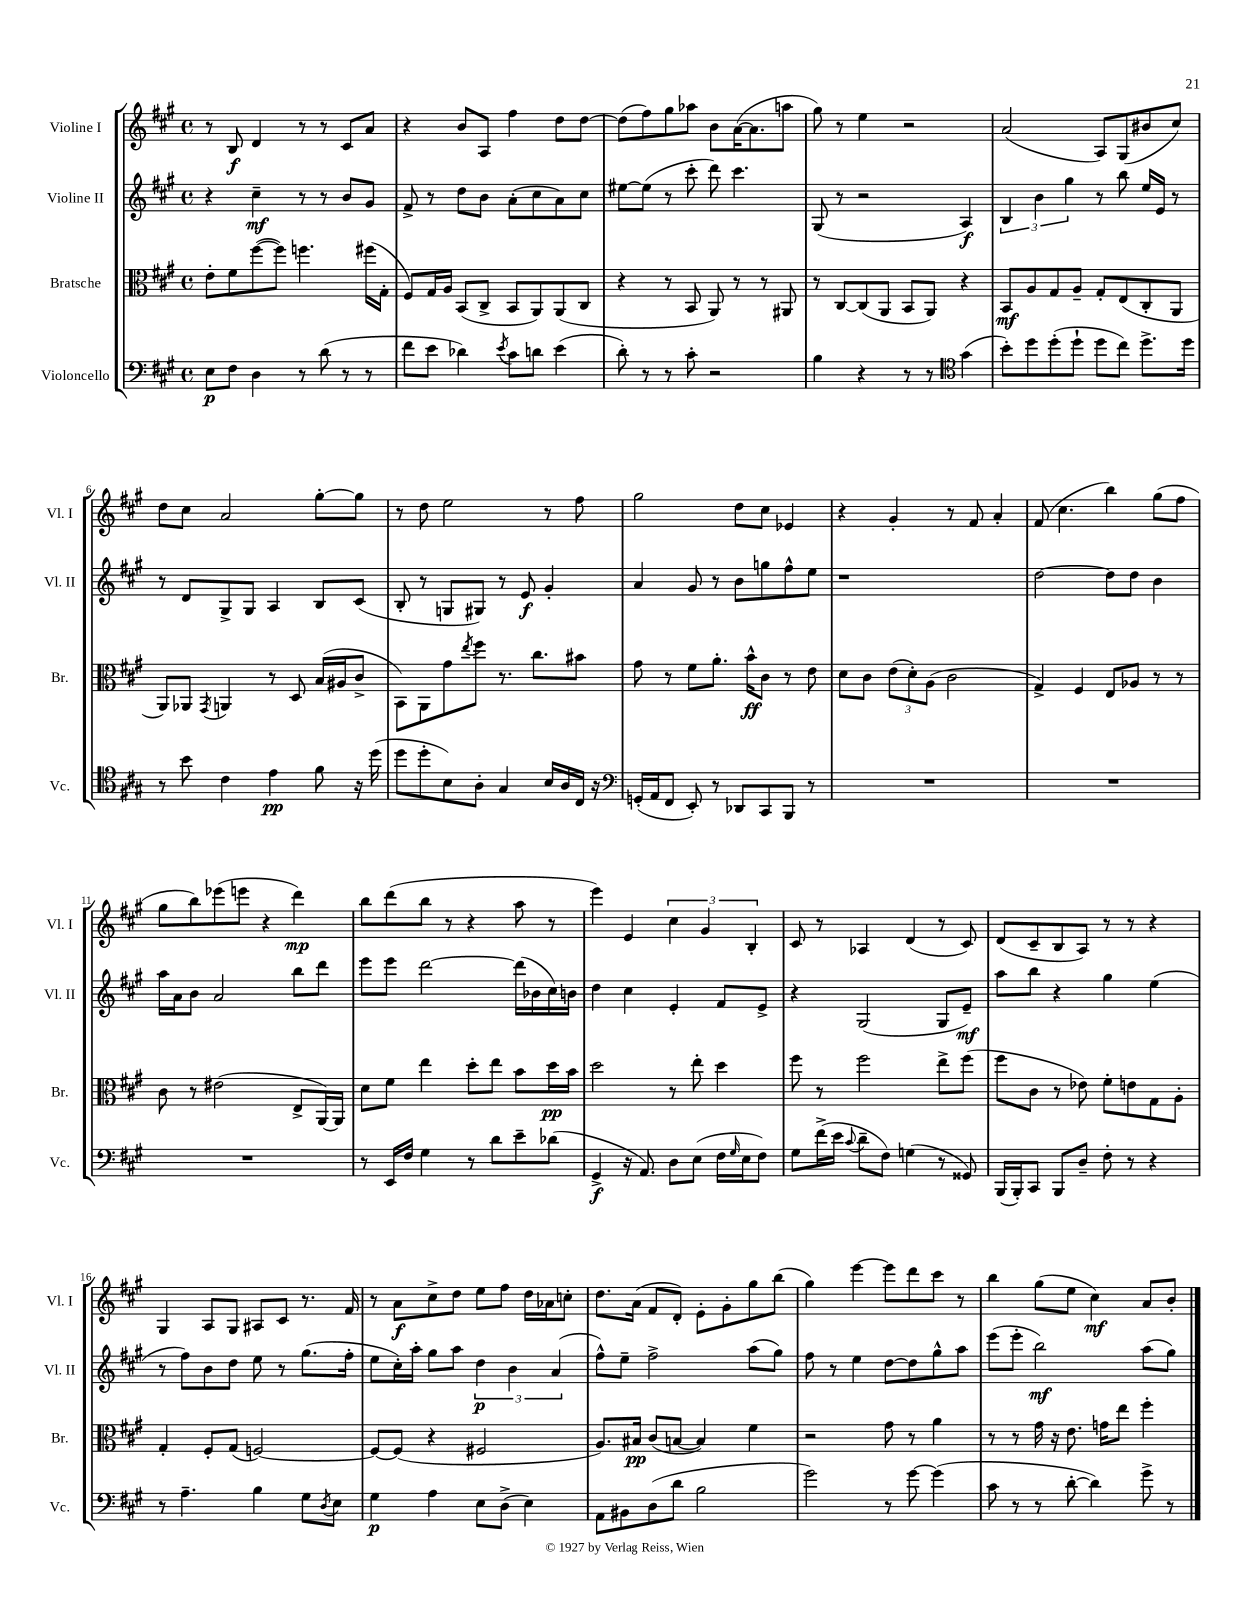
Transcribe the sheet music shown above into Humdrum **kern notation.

**kern	**kern	**kern	**kern
*staff4	*staff3	*staff2	*staff1
*clefF4	*clefC3	*clefG2	*clefG2
*k[f#c#g#]	*k[f#c#g#]	*k[f#c#g#]	*k[f#c#g#]
*M4/4	*M4/4	*M4/4	*M4/4
*met(c)	*met(c)	*met(c)	*met(c)
8E	8e'	4r	8r
8F#	8f#	.	8B
4D	([8ff#	4cc#~	4d
.	8ff#])	.	.
8r	4.ff	8r	8r
(8d	.	8r	8r
8r	.	8b	8c#
8r	(16ff#	8g#	8a
.	16G#'	.	.
=	=	=	=
8f#	8F#)	8f#^	4r
8e	16G#	8r	.
.	16A	.	.
4d-)	(8BB	8dd	8b
.	8C#^	8b	8A
8qe	.	.	.
8c#	8BB	(8a'	4ff#
8d	8AA)	8cc#	.
(4e	(8AA	8a)	8dd
.	8C#	8cc#	[8dd
=	=	=	=
8d')	4r	[8ee#	(8dd]
8r	.	(8ee#]	8ff#)
8r	8r	8r	8gg#
8c#'	8BB	8ccc#'	8aa-
2r	8AA)	8ddd)	8b
.	8r	4.ccc#	([16a
.	.	.	8.a]
.	8r	.	.
.	8AA#	.	8aa
=	=	=	=
4B	8r	(8G#	8gg#)
.	[8C#	8r	8r
4r	(8C#]	2r	4ee
.	8AA	.	.
8r	8BB	.	2r
8r	8AA)	.	.
*clefC4	*	*	*
(4g#	4r	4A)	.
=	=	=	=
8b')	8BB	6B	(2a
8dd	8A	.	.
.	.	6b	.
(8dd'	8G#	.	.
.	.	6gg#	.
8dd`	8A~	.	.
8dd	8G#'	8r	8A)
8cc#)	(8E	8bb	(8G#
8.dd^	8C#'	16ee	8b#
.	.	16e	.
.	8AA	8r	8cc#)
16dd	.	.	.
=	=	=	=
8r	8AA)	8r	8dd
8b	8AA-	8d	8cc#
.	8qGG#	.	.
4c#	4AA	8G#^	2a
.	.	8G#	.
4e	8r	4A	.
.	8D	.	.
8f#	(16B	8B	[8gg#'
.	16A#	.	.
16r	8c#^	(8c#	8gg#]
(16dd	.	.	.
=	=	=	=
8dd	8BB)	8B'	8r
8dd'	8AA	8r	8dd
8B)	8g#	8G	2ee
.	8qee	.	.
8A'	8ff#	8G#)	.
4G#	8.r	8r	.
.	.	8e	.
.	8.cc#	.	.
16B	.	4g#'	8r
16A	.	.	.
16C#	8b#	.	8ff#
16r	.	.	.
=	=	=	=
*clefF4	*	*	*
(16GG'	8g#	4a	2gg#
16AA	.	.	.
8FF#	8r	.	.
8EE')	8f#	8g#	.
8r	8.a'	8r	.
8DD-	.	8b	8dd
.	16b^^	.	.
8CC#	8c#	8gg	8cc#
8BBB	8r	8ff#^^	4e-
8r	8e	8ee	.
=	=	=	=
1r	8d	1r	4r
.	8c#	.	.
.	(12e	.	4g#'
.	12d')	.	.
.	(12A	.	.
.	2c#	.	8r
.	.	.	8f#
.	.	.	4a'
=	=	=	=
1r	4G#^)	[2dd	(8f#
.	.	.	4.cc#
.	4F#	.	.
.	8E	8dd]	4bb)
.	8A-	8dd	.
.	8r	4b	(8gg#
.	8r	.	8ff#
=	=	=	=
1r	8c#	16aa	8gg#
.	.	16a	.
.	8r	8b	8bb)
.	(2e#	2a	(8eee-
.	.	.	8eee
.	.	.	4r
.	8E^	8bb	4ddd)
.	[16AA)	8ddd	.
.	16AA]	.	.
=	=	=	=
8r	8d	8eee	8bb
16EE	8f#	8eee	(8ddd
16F#	.	.	.
4G#	4ee	[2ddd	8bb
.	.	.	8r
8r	8dd'	.	4r
8d	8ee	.	.
8e~	8b	(16ddd]	8aa
.	.	16b-	.
(8d-	16dd	16cc#)	8r
.	16b	16b	.
=	=	=	=
4GG#^	2dd	4dd	4eee)
16r	.	4cc#	4e
8.AA)	.	.	.
8D	8r	4e'	6cc#
(8E	8ee'	.	.
.	.	.	6g#
16F#	4dd	8f#	.
16qqG#	.	.	.
16E	.	.	.
.	.	.	6B'
8F#)	.	8e^	.
=	=	=	=
8G#	8ff#	4r	8c#
(16f#^	8r	.	8r
16e	.	.	.
8qqc#	.	.	.
8d~	2ff#	(2G#	4A-
8F#)	.	.	.
(4G	.	.	(4d
8r	8ee^	8G#	8r
8GG##)	(8ff#	8e~)	8c#)
=	=	=	=
(16BBB	8ff#	8aa	(8d
16BBB')	.	.	.
8CC#	8c#	8bb	8c#~
8BBB	8r	4r	8B
8D~	8e-)	.	8A)
8F#'	8f#'	4gg#	8r
8r	8e	.	8r
4r	8G#	(4ee	4r
.	8A'	.	.
=	=	=	=
8r	4G#'	8r	4G#
4.A~	.	8ff#)	.
.	8F#'	8b	8A
.	(8G#	8dd	8G#
4B	[2F)	8ee	8A#
.	.	8r	8c#
8G#	.	(8.gg#	8.r
8qD	.	.	.
8E	.	.	.
.	.	16ff#'	16f#
=	=	=	=
4G#	8F_	8ee	8r
.	(8F]	16cc#')	8a
.	.	16aa'	.
4A	4r	8gg#	8cc#^
.	.	8aa	8dd
8E	2F#	6dd	8ee
(8D^	.	.	8ff#
.	.	6b	.
4E)	.	.	16dd
.	.	.	16a-
.	.	(6a	.
.	.	.	8cc'
=	=	=	=
8AA	8.A)	8ff#^^)	8.dd
8BB#	.	8ee~	.
.	16B#	.	(16a
(8D	(8c#	2ff#^	8f#
8d	[8B	.	8d')
2B	4B])	.	8e'
.	.	.	8g#'
.	4f#	(8aa	8gg#
.	.	8gg#)	(8bb
=	=	=	=
2g#)	2r	8ff#	4gg#)
.	.	8r	.
.	.	4ee	[4eee
8r	8g#	[8dd	8eee]
[8g#	8r	8dd]	8ddd
(4g#]	4a	8gg#^^	8ccc#
.	.	8aa	8r
=	=	=	=
8c#	8r	(8eee	4bb
8r	8r	8eee'	.
8r	16g#	2bb)	(8gg#
.	16r	.	.
[8d'	8.e	.	8ee
4d])	.	.	4cc#)
.	16g	.	.
.	8ee	.	.
8g#^	4ff#'	(8aa	8a
8r	.	8gg#)	8b'
==	==	==	==
*-	*-	*-	*-
